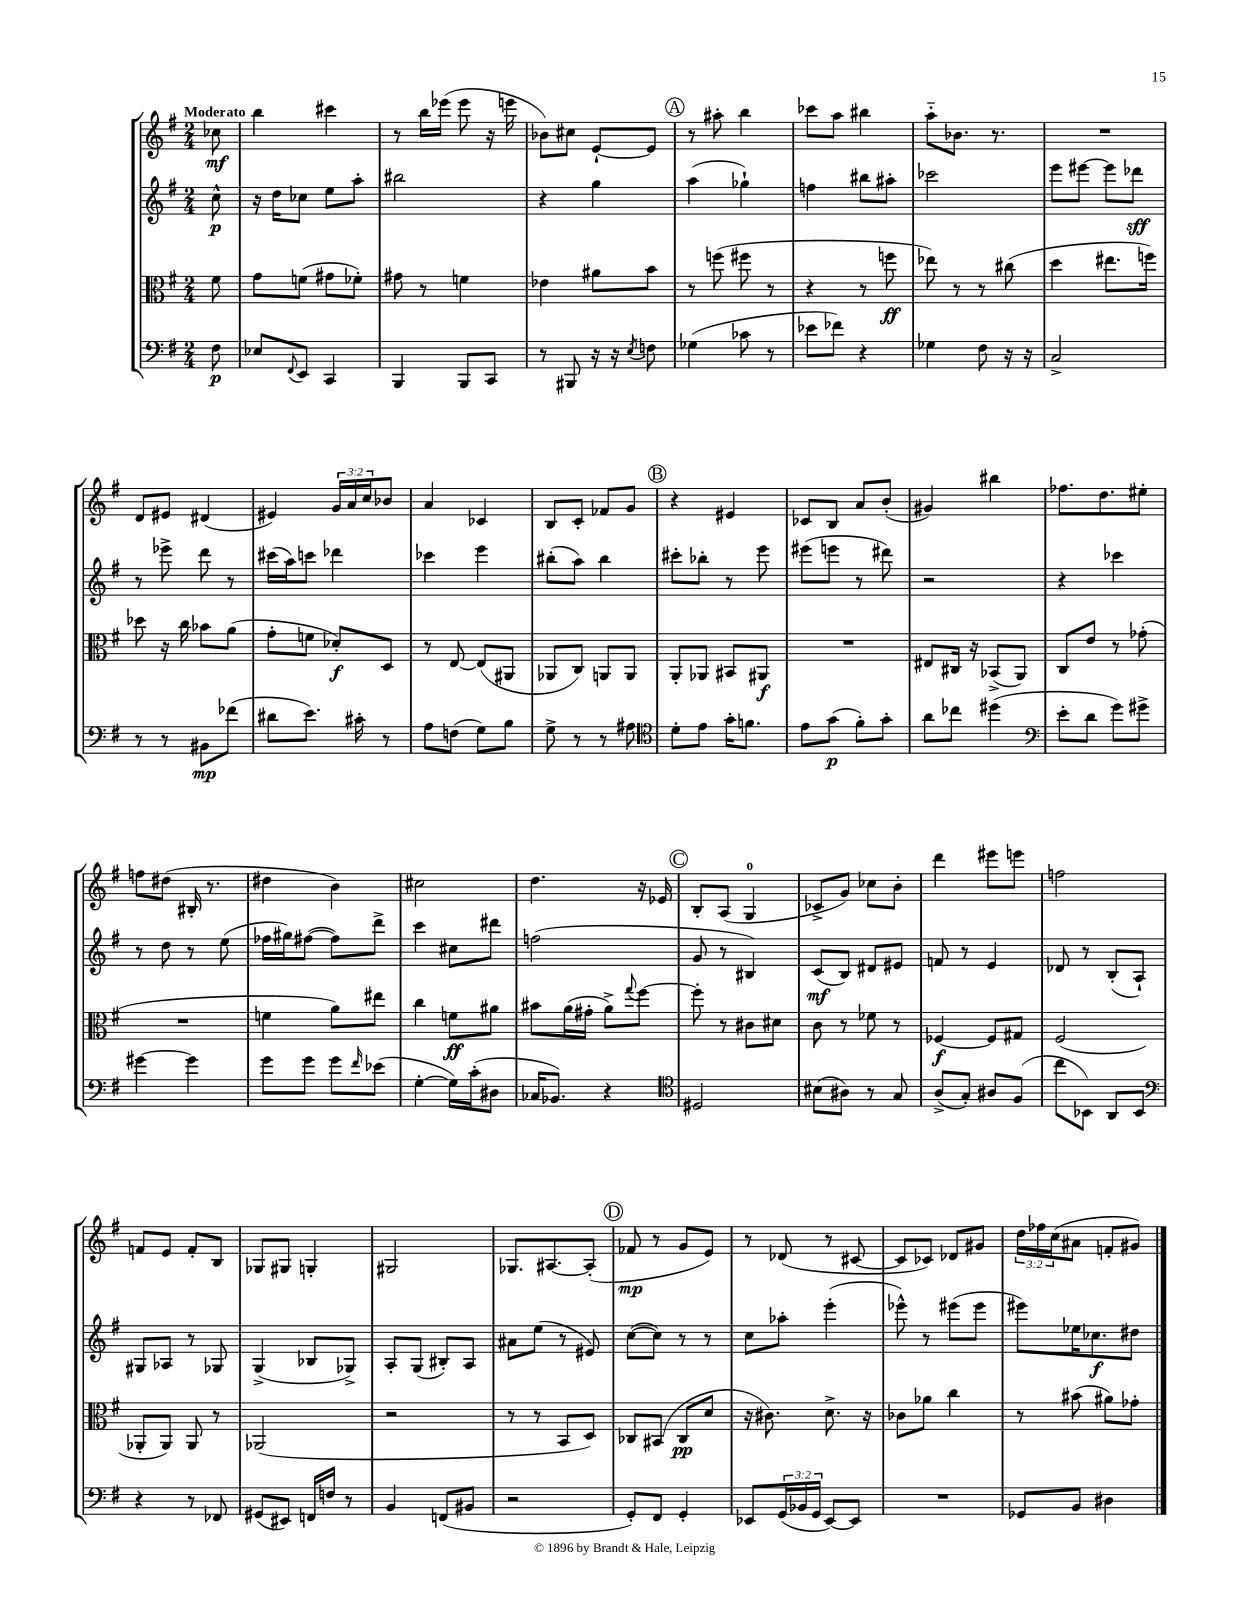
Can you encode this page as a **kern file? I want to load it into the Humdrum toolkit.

**kern	**kern	**kern	**kern
*staff4	*staff3	*staff2	*staff1
*clefF4	*clefC3	*clefG2	*clefG2
*k[f#]	*k[f#]	*k[f#]	*k[f#]
*M2/4	*M2/4	*M2/4	*M2/4
8F#	8f#	8cc^^	8cc-
=	=	=	=
8E-	8g	16r	4bb
.	.	16dd	.
8qqFF#	.	.	.
8EE	(8f	8cc-	.
4CC	8g#	8ee	4ccc#
.	8f-')	8aa'	.
=	=	=	=
4BBB	8g#	2bb#	8r
.	8r	.	16bb
.	.	.	(16eee-
8BBB	4f	.	8eee-
8CC	.	.	16r
.	.	.	16eee
=	=	=	=
8r	4e-	4r	8b-)
8BBB#	.	.	8cc#
16r	8a#	4gg	[8e`
16r	.	.	.
8qE	.	.	.
8F	8b	.	8e]
=	=	=	=
(4G-	8r	(4aa	8r
.	(8ff	.	8aa#'
8c-	8ff#	4gg-`)	4bb
8r	8r	.	.
=	=	=	=
8e-	4r	4ff	8ccc-
8f-)	.	.	8aa
4r	8r	8bb#	4bb#
.	8ff	8aa#'	.
=	=	=	=
4G-	8ee-)	2ccc-	8aa'~
.	8r	.	8.b-
8F#	8r	.	.
.	.	.	8.r
16r	(8cc#	.	.
16r	.	.	.
=	=	=	=
2C^	4dd	8eee	2r
.	.	[8eee#	.
.	8.ee#	8eee#]	.
.	.	8ddd-	.
.	16ff)	.	.
=	=	=	=
8r	8dd-	8r	8d
8r	16r	8eee-^	8e#
.	16cc	.	.
8BB#	8b-	8ddd	(4d#
(8f-	(8a	8r	.
=	=	=	=
8d#	8g'	(16ccc#	4e#)
.	.	16aa)	.
8.e)	8f	8ccc	.
.	8d-')	4ddd-	24g
.	.	.	24a
16c#'	.	.	.
.	.	.	24cc
8r	8D	.	8b-
=	=	=	=
8A	8r	4ccc-	4a
(8F	[8E	.	.
8G)	(8E]	4eee	4c-
8B	8AA#	.	.
=	=	=	=
8G^	8AA-	(8bb#'	8B
8r	8C)	8aa)	8c'
8r	8AA	4bb#	8f-
8A#	8AA	.	8g
=	=	=	=
*clefC4	*	*	*
8d'	8AA'	8ccc#'	4r
8e	8AA-	8bb-'	.
16g'	8BB#	8r	4e#
8.f	.	.	.
.	8AA#	8eee	.
=	=	=	=
8e	2r	(8eee#	8c-
(8g	.	8eee	8B
8f#')	.	8r	8a
8g'	.	8ddd#)	(8b'
=	=	=	=
8a	8E#	2r	4g#)
8cc-	16C#	.	.
.	16r	.	.
(4dd#	(8BB-^	.	4bb#
.	8AA)	.	.
=	=	=	=
*clefF4	*	*	*
8e'	8C	4r	8.ff-
8d	8e	.	.
.	.	.	8.dd
8g)	8r	4ccc-	.
8g#^	(8g-'	.	8ee#'
=	=	=	=
[4g#	2r	8r	8ff
.	.	8dd	(8dd#
4g#]	.	8r	16B#'
.	.	.	8.r
.	.	(8ee	.
=	=	=	=
8g	4f	16ff-	4dd#
.	.	16gg#)	.
8g	.	([8ff#	.
8g	8a)	8ff#])	4b)
16qqf#	.	.	.
(8e-	8ee#	8ddd^	.
=	=	=	=
[4G'	4cc	4ccc	2cc#
16G])	8f	8cc#	.
(16c'	.	.	.
8D#	8a#	8ddd#	.
=	=	=	=
16C-	8b#	(2ff	4.dd
8.BB-)	.	.	.
.	(16a	.	.
.	16g#'	.	.
4r	8a^)	.	.
.	8qqgg	.	.
.	[8ff#	.	16r
.	.	.	16e-
=	=	=	=
*clefC4	*	*	*
2D#	8ff#']	8g	8B'
.	8r	8r	(8A
.	8c#	4B#)	4G
.	8d#	.	.
=	=	=	=
(8B#	8c	(8c	8c-^
8A#)	8r	8B)	8g)
8r	8f-	8d#	8cc-
8G	8r	8e#	8b'
=	=	=	=
(8A^	[4F-	8f	4ddd
8G')	.	8r	.
8A#	8F-]	4e	8eee#
(8F#	8G#	.	8eee
=	=	=	=
8cc	(2F#	8d-	2ff
8BB-)	.	8r	.
8AA	.	(8B'	.
8BB-	.	8A`)	.
=	=	=	=
*clefF4	*	*	*
4r	8AA-'	8G#	8f
.	8AA-)	8A-	8e
8r	8AA-	8r	8f'
8FF-	8r	8G-	8B
=	=	=	=
(8GG#	(2AA-	(4G^	8G-
8EE#)	.	.	8G#
16FF	.	8B-	4G'
16F	.	.	.
8r	.	8G-^)	.
=	=	=	=
4BB	2r	8A'	2G#
.	.	(8G	.
(8FF	.	8B#')	.
8BB#	.	8A	.
=	=	=	=
2r	8r	8a#	8.G-
.	8r	(8ee	.
.	.	.	[8.A#
.	8BB	8r	.
.	8D)	8e#)	(8A#']
=	=	=	=
8GG')	8C-	([8cc	8f-
8FF#	(8BB#	8cc])	8r
4GG'	8C-	8r	8g
.	8d	8r	8e)
=	=	=	=
8EE-	16r	8cc	8r
.	8.c#)	.	.
(24GG	.	8aa-'	(8d-
24BB-	.	.	.
24GG	.	.	.
[8EE-)	8.d^	(4eee'	8r
8EE-]	.	.	[8c#
.	16r	.	.
=	=	=	=
2r	8c-	8eee-^^)	8c#]
.	8a-	8r	8c-)
.	4cc	(8eee#	8d-
.	.	8eee#	8g#
=	=	=	=
8GG-	8r	8eee#)	24dd
.	.	.	24ff-
.	.	.	(24cc
8BB	(8b#	16ee-	8a#
.	.	8.cc-	.
4D#	8a#)	.	8f'
.	8g-'	8dd#	8g#)
==	==	==	==
*-	*-	*-	*-
